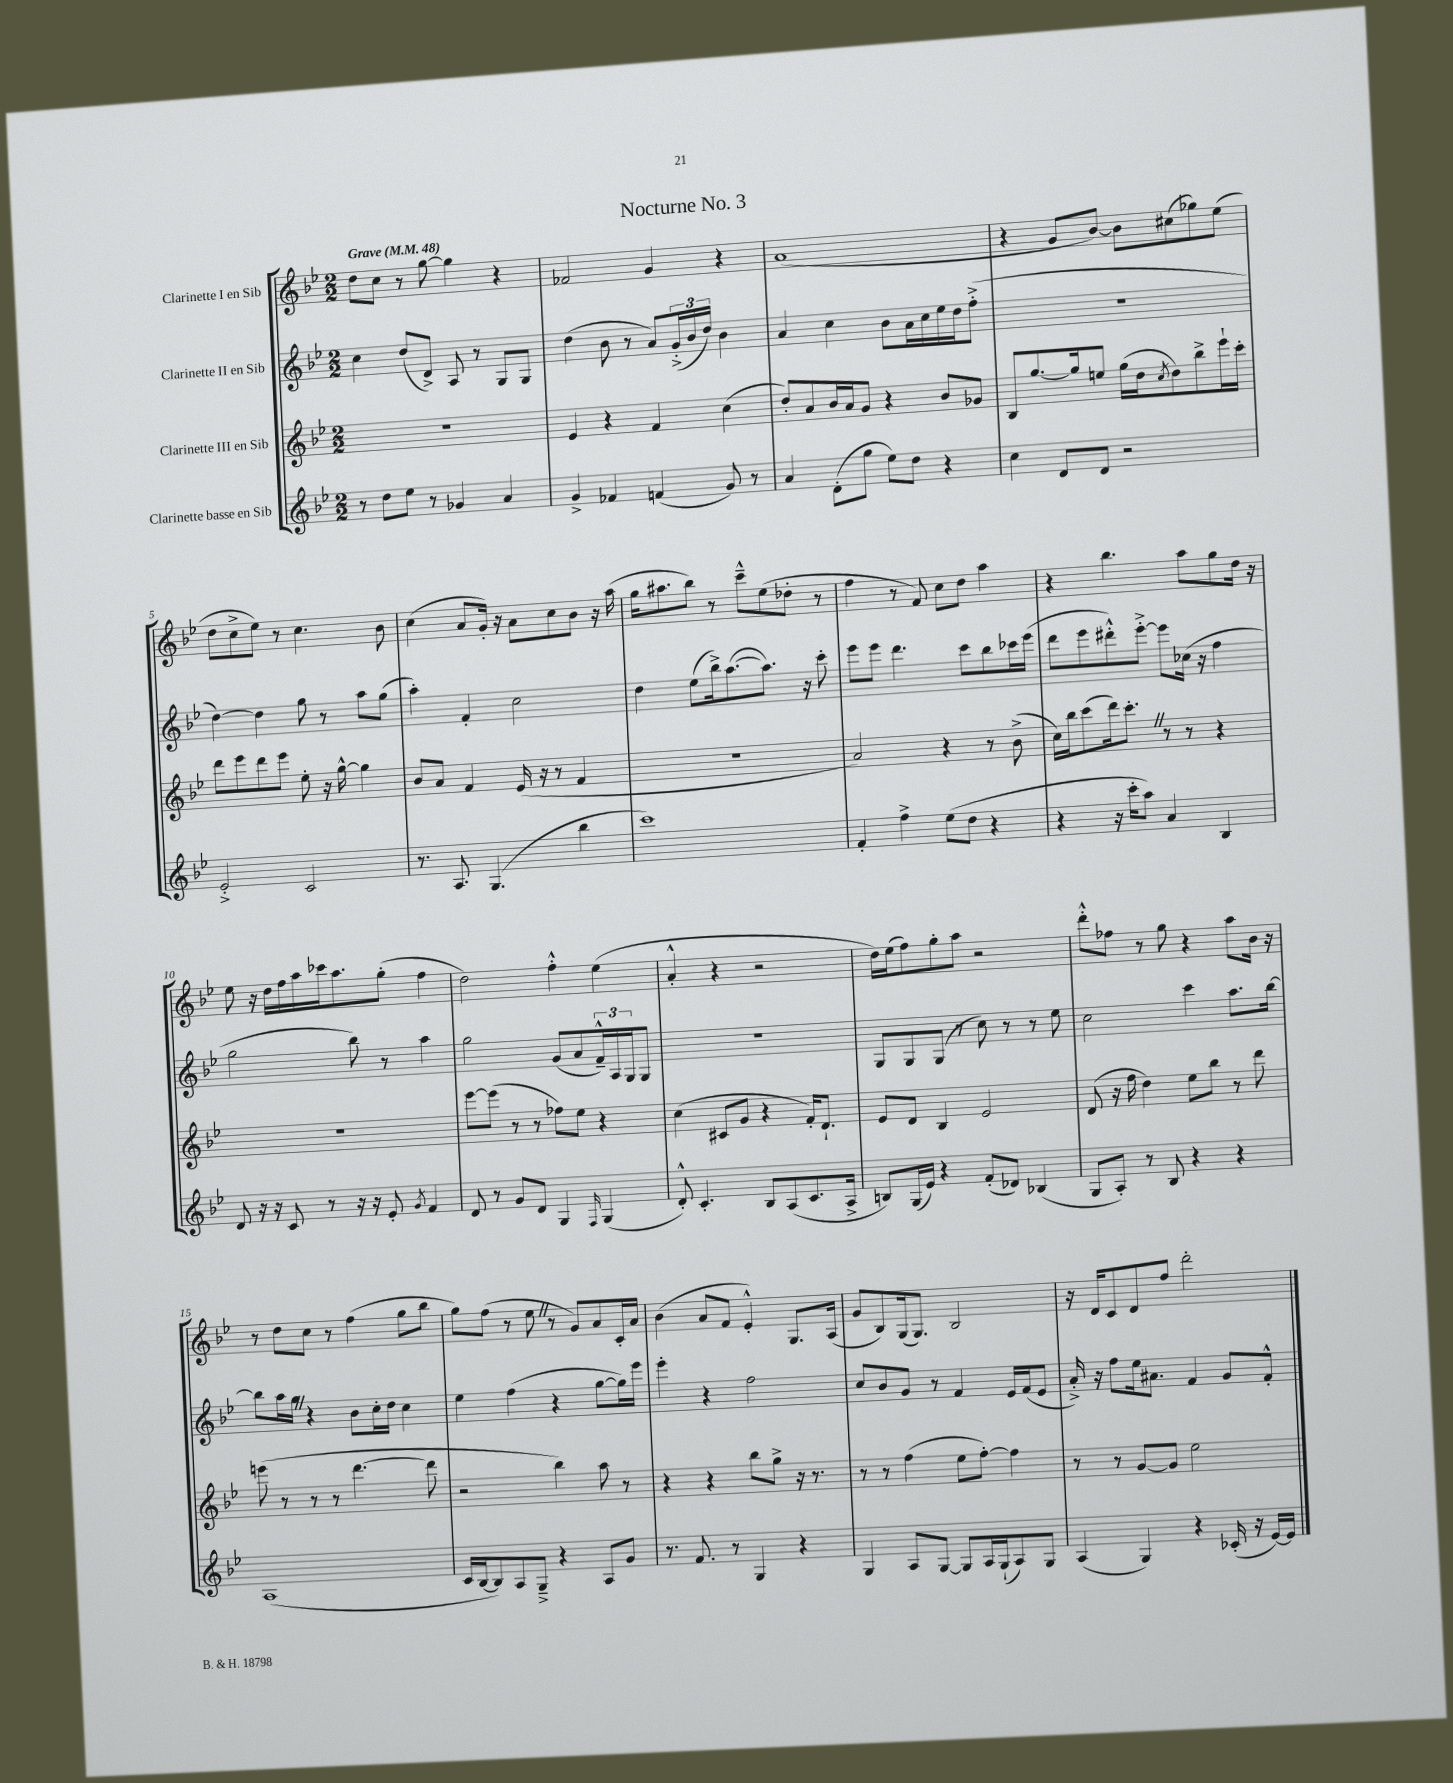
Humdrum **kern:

**kern	**kern	**kern	**kern
*staff4	*staff3	*staff2	*staff1
*clefG2	*clefG2	*clefG2	*clefG2
*k[b-e-]	*k[b-e-]	*k[b-e-]	*k[b-e-]
*M2/2	*M2/2	*M2/2	*M2/2
*MM48	*MM48	*MM48	*MM48
8r	1r	4cc\	8dd\L
8dd\L	.	.	8cc\J
8ee-\J	.	(8dd/L	8r
8r	.	8d^/J)	[8gg\
4g-/	.	8A/	4gg\]
.	.	8r	.
4a/	.	8G/L	4r
.	.	8G/J	.
=	=	=	=
4g^/	4e-/	(4dd\	2f-/
4f-/	4r	8b-\	.
.	.	8r	.
(4f/	4f/	8a/L)	4g/
.	.	(24g'^/L	.
.	.	24b-/	.
.	.	24dd/JJ)	.
8g/)	(4cc\	4b-\	4r
8r	.	.	.
=	=	=	=
4a/	8dd'/L)	4a/	(1a
.	8a/	.	.
(8d'\L	16b-/L	4cc\	.
.	16a/J	.	.
8gg\J	8g/J	.	.
8ee-\L)	4r	8b-\L	.
8dd\J	.	16a\L	.
.	.	16cc\	.
4r	8b-/L	16ee-\	.
.	.	16dd\J	.
.	8g-/J	(8ff'^\J	.
=	=	=	=
4cc\	8B-/L	1r	4r
.	[8.gg/	.	.
8d/L	.	.	8g/L
.	16gg/]k	.	.
8d/J	8ee/J	.	[8b-/J)
2r	(16gg\LL	.	8b-\]L
.	16dd\J	.	.
.	8qcc/	.	.
.	8dd\)	.	(8cc#\
.	8bb-^\	.	8gg-\)
.	16eee-`\L	.	(8ee-\J
.	16ccc'\JJ	.	.
=	=	=	=
2e-'^/	8ddd\L	[4dd\)	8dd\L
.	8eee-\	.	8cc^\
.	8ddd\	4dd\]	8ee-\J)
.	8eee-\J	.	8r
2c/	8ee-'\	8gg\	4.cc\
.	16r	8r	.
.	[16gg^^\	.	.
.	4gg\]	8aa\L	.
.	.	(8gg\J	8b-\
=	=	=	=
8.r	8b-/L	4aa'\)	(4cc\
.	8a/J	.	.
8.A/	.	.	.
.	4f/	4f'/	8a/L
(4.G/	.	.	16g'/Jk)
.	.	.	16r
.	(16e-/	2cc\	8a\L
.	16r	.	.
.	8r	.	8cc\
4bb-\	4f/	.	8b-\J
.	.	.	16r
.	.	.	(16aa\
=	=	=	=
1ccc)	1r	4dd\	16gg\LK
.	.	.	8.aa#\
.	.	(8ee-\L	8bb-\J)
.	.	16bb-^\k)	8r
.	.	([8.aa\	.
.	.	.	8ccc~^^\L
.	.	8.aa\]J)	(8ee-\
.	.	.	8dd-'\J
.	.	16r	.
.	.	8ccc'\	8r
=	=	=	=
4f'/	2a/)	8eee-\L	4ff\
.	.	8eee-\J	.
4ff^\	.	4.ddd\	8r
.	.	.	8f/)
(8ee-\L	4r	.	8cc\L
8dd\J	.	8ccc\L	8dd\J
4r	8r	8bb-\	4aa\
.	(8b-^\	16ccc-\L	.
.	.	(16eee-\JJ	.
=	=	=	=
4r	16cc\LL)	8ddd\L	4r
.	16bb-\J	.	.
.	(8ccc\	8eee-\	.
16r	16ddd\k)	8ddd#'^^\)	4.bb-\
16ccc'\LK	8.ccc'\J	.	.
8aa\J)	.	[8eee-'^\J	.
4a/	8r	8eee-\]L	.
.	8r	(16cc-\Jk	8aa\L
.	.	16r	.
4B-/	4r	4ff\	8gg\
.	.	.	16dd\Jk
.	.	.	16r
=	=	=	=
8d/	1r	2gg\	8ee-\
16r	.	.	16r
16r	.	.	16dd\LL
8c/	.	.	16ff\
.	.	.	16aa\
8r	.	.	16ccc-\J
.	.	.	8.aa\
16r	.	8bb-\)	.
16r	.	.	.
8e-'/	.	8r	(8gg'\J
8qg/	.	.	.
4f/	.	4aa\	4ff\
=	=	=	=
8d/	[8eee-\L	2gg\	2dd\)
8r	(8eee-\]J	.	.
8g/L	8r	.	.
8d/J	8r	.	.
4G/	8ff-\L)	(8g/L	4ff'^^\
.	8ee-\J	8a/	.
16qqF/	.	.	.
(4G/	4r	24f~^^/L)	(4ee-\
.	.	24A/	.
.	.	24G/J	.
.	.	8G/J	.
=	=	=	=
8d'^^/)	(4cc\	1r	4a'^^/
4.c'/	.	.	.
.	8c#/L	.	4r
.	8g/J	.	.
8B-/L	4r	.	2r
(8A/	.	.	.
8.c/	16f'/LK)	.	.
.	8.d`/J	.	.
16A^/Jk	.	.	.
=	=	=	=
8B/L)	8e-/L	8G/L	16dd\LL)
.	.	.	(16ee-\J
(16G/L	8d/J	8G/	8ff\)
16e-/JJ)	.	.	.
4r	4B-/	(8G/J	8gg'\
.	.	8r	8aa\J
(8f'/L	2e-/	8cc\)	2r
8d-/J)	.	8r	.
(4B-/	.	8r	.
.	.	8ee-\	.
=	=	=	=
8G/L	(8d/	2cc\	8ddd'^^\L
8A'/J)	16r	.	8ff-\J
.	16ff\	.	.
8r	4dd\)	.	8r
8B-/	.	.	8gg\
4r	8ee-\L	4ccc\	4r
.	8bb-\J	.	.
4r	8r	8.aa\L	8aa\L
.	8ddd\	.	16b-\Jk
.	.	[16bb-\Jk	16r
=	=	=	=
(1A	(8eee\	8bb-\]L	8r
.	8r	16aa\L	8dd\L
.	.	16gg\JJ	.
.	8r	4r	8cc\J
.	8r	.	8r
.	[4.ddd\	8b-\L	(4ff\
.	.	16cc'\L	.
.	.	16dd\JJ	.
.	.	4cc\	8gg\L
.	8ddd\]	.	8bb-\J
=	=	=	=
16c/LL	2r	4ee-\	8gg\L)
[16B-/J	.	.	.
8B-/])	.	.	(8ff\J
8A/	.	(4ff\	8r
8G~^/J	.	.	8ee-\
4r	4bb-\)	4r	8r
.	.	.	8g/L)
8A/L	8aa\	[8gg\L	8a/
8g/J	8r	16gg\]L)	16c'/L
.	.	16eee-\JJ	16a/JJ
=	=	=	=
8.r	4r	4eee-'\	(4b-\
8.f/	.	.	.
.	4r	4r	8a/L
8r	.	.	8f/J
4G/	8bb-\L	2ff\	4e-'^^/)
.	8gg^\J	.	.
4r	16r	.	8.G/L
.	8.r	.	.
.	.	.	(16A/Jk
=	=	=	=
4G/	8r	8cc/L	8g/L
.	8r	8b-/	8B-/)
8A/L	(4ff\	8g/J	(16G/k
.	.	.	8.G/J)
[8G/J	.	8r	.
8G/]L	8ee-\L	4f/	2B-/
16A/L	[8ff'\J)	.	.
(16G`/J	.	.	.
8A/)	4ff\]	16e-/LL	.
.	.	(16f/J	.
8G/J	.	8e-/J	.
=	=	=	=
(4A/	8r	16a'^/)	16r
.	.	16r	16d/LK
.	8r	8ff\L	8c/
4G/)	[8g/L	16ee-\k	8d/
.	.	8.a#\J	.
.	8g/]J	.	8ff/J
4r	2ee-\	4f/	2ddd'\
(16c-'/	.	8g/L	.
16r	.	.	.
[16e-/LL)	.	8f'^^/J	.
16e-/]JJ	.	.	.
==	==	==	==
*-	*-	*-	*-
